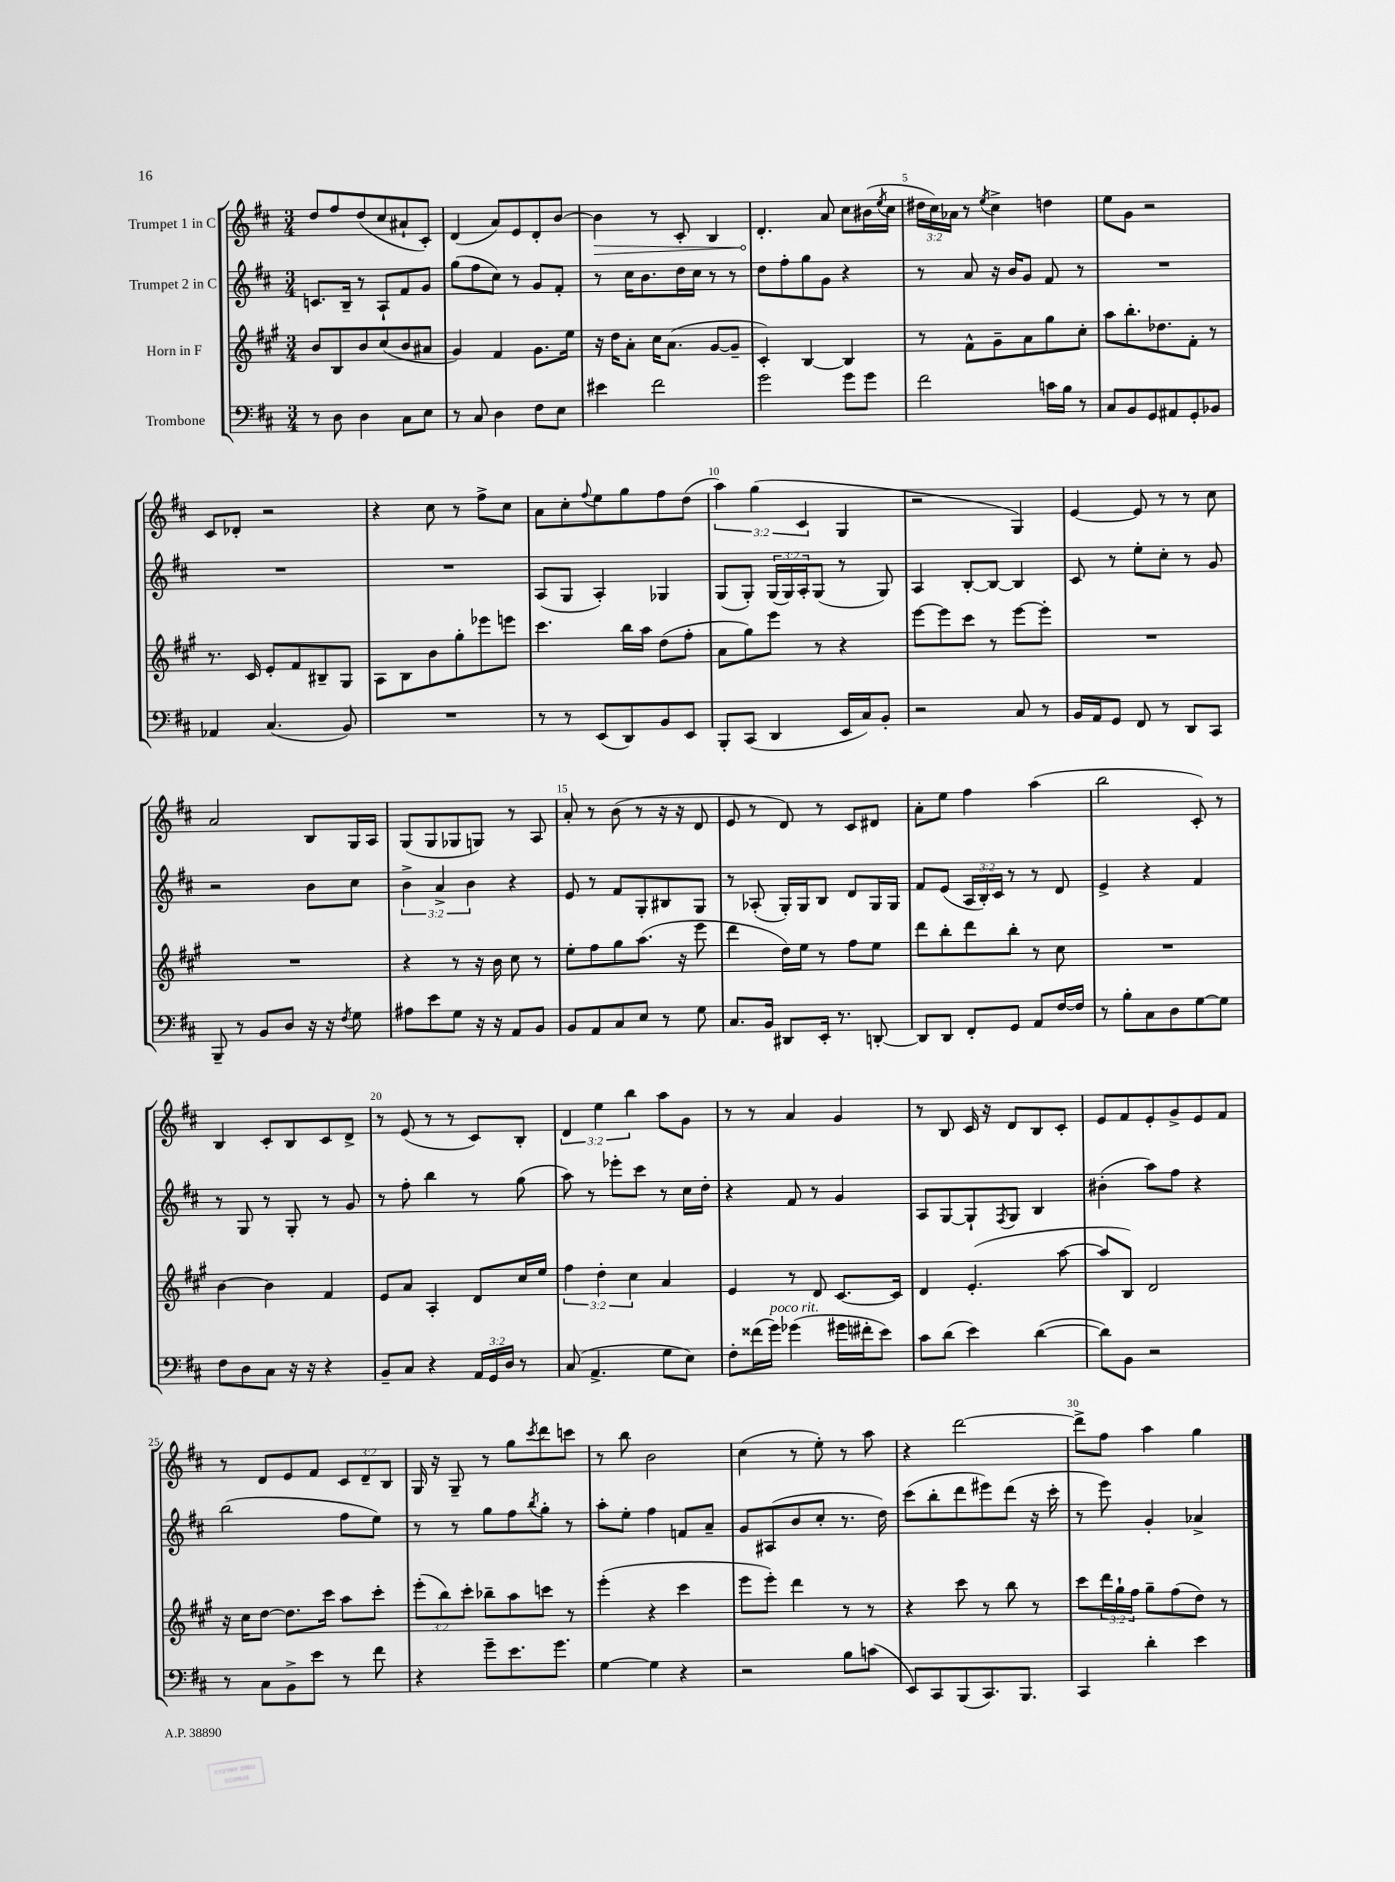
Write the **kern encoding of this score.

**kern	**kern	**kern	**kern
*staff4	*staff3	*staff2	*staff1
*clefF4	*clefG2	*clefG2	*clefG2
*k[f#c#]	*k[f#c#g#]	*k[f#c#]	*k[f#c#]
*M3/4	*M3/4	*M3/4	*M3/4
8r	8b	8.c	8dd
8D	8B	.	8ff#
.	.	16B~	.
4D	8b	8r	(8dd
.	(8cc#	8A`	8cc#
8C#	8b	8f#	8a#`
8E	8a#	8g	8c#')
=	=	=	=
8r	4g#)	(8gg	(4d
8C#	.	8ff#	.
4D	4f#	8cc#)	8a)
.	.	8r	8e
8F#	8.g#	8g	8d'
8E	.	8f#'	[8b
.	16ee	.	.
=	=	=	=
4e#	16r	8r	4b]
.	16dd	.	.
.	8a'	16cc#	.
.	.	8.b	.
2f#	16cc#	.	8r
.	(8.a	.	.
.	.	16dd	8c#'
.	.	16cc#	.
.	[8g#	8r	4B
.	8g#~]	8r	.
=	=	=	=
2g	4c#')	8dd	4.d'
.	.	8ff#'	.
.	[4B	8gg	.
.	.	8g	8a
8g	4B]	4r	8cc#
8g	.	.	(16b#
.	.	.	8qee
.	.	.	16cc#
=	=	=	=
2f#	8r	8r	24dd#
.	.	.	24cc#)
.	.	.	24a-
.	8f#^^	8a	8r
.	.	.	8qee
.	8g#~	16r	4cc#^
.	.	16b	.
.	8a	8g	.
16c	8gg#	8f#	4dd
16B	.	.	.
8r	8cc#'	8r	.
=	=	=	=
8C#	8aa	2.r	8ee
8BB	8.bb'	.	8g
8GG	.	.	2r
.	8.dd-	.	.
8AA#	.	.	.
8GG'	8f#'	.	.
8BB-	8r	.	.
=	=	=	=
4AA-	8.r	2.r	8c#
.	.	.	8d-'
.	16c#	.	.
(4.C#	8e'	.	2r
.	8f#	.	.
.	8B#~	.	.
8BB)	8G#	.	.
=	=	=	=
2.r	8A	2.r	4r
.	8B	.	.
.	8b	.	8cc#
.	8gg#'	.	8r
.	8eee-	.	8ff#^
.	8eee	.	8cc#
=	=	=	=
8r	4.ccc#	(8A	8a
8r	.	8G	8cc#'
.	.	.	8qqff#
(8EE	.	4A')	8ee
8DD)	16bb	.	8gg
.	16aa	.	.
8BB	(8dd	4G-	8ff#
8EE	8ff#'	.	(8dd
=	=	=	=
8BBB'	8a	(8G	6aa)
(8CC#	8gg#)	8G')	.
.	.	.	(6gg
4DD	8eee	(24G	.
.	.	24G)	.
.	.	24A'	6c#
.	8r	(8G	.
16EE	4r	8r	4G
16C#)	.	.	.
8BB'	.	8G)	.
=	=	=	=
2r	[8eee	4A	2r
.	8eee]	.	.
.	8ccc#	[8B'	.
.	8r	8B_	.
8C#	[8eee	4B]	4G)
8r	8eee']	.	.
=	=	=	=
16BB	2.r	8c#	[4e
16AA	.	.	.
8GG	.	8r	.
8FF#	.	8ee'	8e]
8r	.	8cc#'	8r
8DD	.	8r	8r
8CC#	.	8g	8cc#
=	=	=	=
8BBB~	2.r	2r	2a
8r	.	.	.
8BB	.	.	.
8D	.	.	.
16r	.	8b	8B
16r	.	.	.
8qF#	.	.	.
8G	.	8cc#	16G
.	.	.	16A
=	=	=	=
8A#	4r	6b^	(8G
8e	.	.	8G
.	.	6a^	.
8G	8r	.	8G-
.	.	6b	.
16r	16r	.	8G)
16r	16b	.	.
8AA	8cc#	4r	8r
8BB	8r	.	8A
=	=	=	=
8BB	8ee'	8e	8a'
8AA	8ff#	8r	8r
8C#	8gg#	8f#	(8b
8E	(8.aa	8G'	8r
8r	.	8B#	16r
.	16r	.	16r
8G	8eee	8G	8d
=	=	=	=
8.C#	4ddd	8r	8e
.	.	(8A-'	8r
16BB	.	.	.
8DD#	16dd)	16G')	8d)
.	16ee	16G	.
16EE'	8r	8B	8r
8.r	.	.	.
.	8ff#	8d	8c#
[8DD'	8ee	16G	8d#
.	.	16G	.
=	=	=	=
8DD]	8ddd	8f#	8a'
8DD	8bb'	(8e	8ee
8FF#'	8ddd	24A	4ff#
.	.	24B')	.
.	.	24c#	.
8GG	8bb'	8r	.
8AA	8r	8r	(4aa
[16F#	8cc#	8d	.
16F#]	.	.	.
=	=	=	=
8r	2.r	4e^	2bb
8B'	.	.	.
8C#	.	4r	.
8D	.	.	.
[8G	.	4f#	8c#')
8G]	.	.	8r
=	=	=	=
8F#	[4b	8r	4B
8D	.	8G	.
8C#	4b]	8r	8c#'
16r	.	8G'	8B
16r	.	.	.
4r	4f#	8r	8c#
.	.	8g	8d^
=	=	=	=
8BB~	8e	8r	8r
8C#	8a	8ff#'	(8e
4r	4A'	4bb	8r
.	.	.	8r
24AA	8d	8r	8c#)
24GG	.	.	.
24D	.	.	.
8r	16cc#	(8gg	8B'
.	16ee	.	.
=	=	=	=
(8C#	6ff#	8aa)	6d
4.AA^	.	8r	.
.	6dd'	.	6ee
.	.	8eee-'	.
.	6cc#	.	6bb
.	.	8ccc#	.
8G	4a	8r	8aa
8E)	.	16cc#	8g
.	.	16dd'	.
=	=	=	=
8F#'	4e	4r	8r
(16f##	.	.	8r
16g)	.	.	.
(4g-	8r	8f#	4a
.	8d	8r	.
16g#	[8.c#	4g	4g
16f#'	.	.	.
8e)	.	.	.
.	16c#]	.	.
=	=	=	=
8c#	4d	8A	8r
(8d	.	[8G	8B
4e)	(4.e'	8G`]	16c#
.	.	.	16r
.	.	8qF#	.
.	.	8G	8d
([4d	.	4B	8B
.	[8aa	.	8c#'
=	=	=	=
8d])	8aa]	(4b#'	8e
8BB	8B)	.	8f#
2r	2d	8aa)	8e'
.	.	8ff#	8g^
.	.	4r	8e
.	.	.	8f#
=	=	=	=
8r	16r	(2bb	8r
.	16cc#	.	.
8C#	[8dd	.	8d
8BB^	8.dd]	.	8e
8e	.	.	8f#
.	16ccc#	.	.
8r	8aa	8ff#	12c#
.	.	.	12d~
8f#	8ccc#'	8ee)	.
.	.	.	12B
=	=	=	=
4r	(12eee'	8r	16G
.	.	.	16r
.	12bb)	.	.
.	.	8r	8G~
.	12ccc#'	.	.
8g~	8bb-~	8gg	8r
8.e	8aa	8ff#	8gg
.	.	8qbb	8qccc#
.	8ccc	8gg'	8ddd
8.g	.	.	.
.	8r	8r	8ccc
=	=	=	=
[4G	(4eee'	8aa'	8r
.	.	8ee'	8bb
4G]	4r	4ff#	2b
4r	4ccc#	8f	.
.	.	8a~	.
=	=	=	=
2r	8eee	8g	(4cc#
.	8eee')	(8A#	.
.	4ddd	8b	8r
.	.	8cc#'	8ee')
8B	8r	8.r	8r
(8c	8r	.	8aa
.	.	16dd)	.
=	=	=	=
8EE)	4r	(8ccc#	4r
8CC#	.	8bb'	.
(8BBB	8ccc#	8ddd	[2ddd
8.CC#)	8r	8eee#)	.
.	8bb	(8ddd	.
8.BBB	.	.	.
.	8r	16r	.
.	.	16ccc#'	.
=	=	=	=
4CC#	8ccc#	8r	8ddd^]
.	24ddd	8eee)	8ff#
.	24gg#`	.	.
.	24ff#	.	.
4d'	8gg#~	4g'	4aa
.	(8ff#	.	.
4e	8dd)	4a-^	4gg
.	8r	.	.
==	==	==	==
*-	*-	*-	*-
